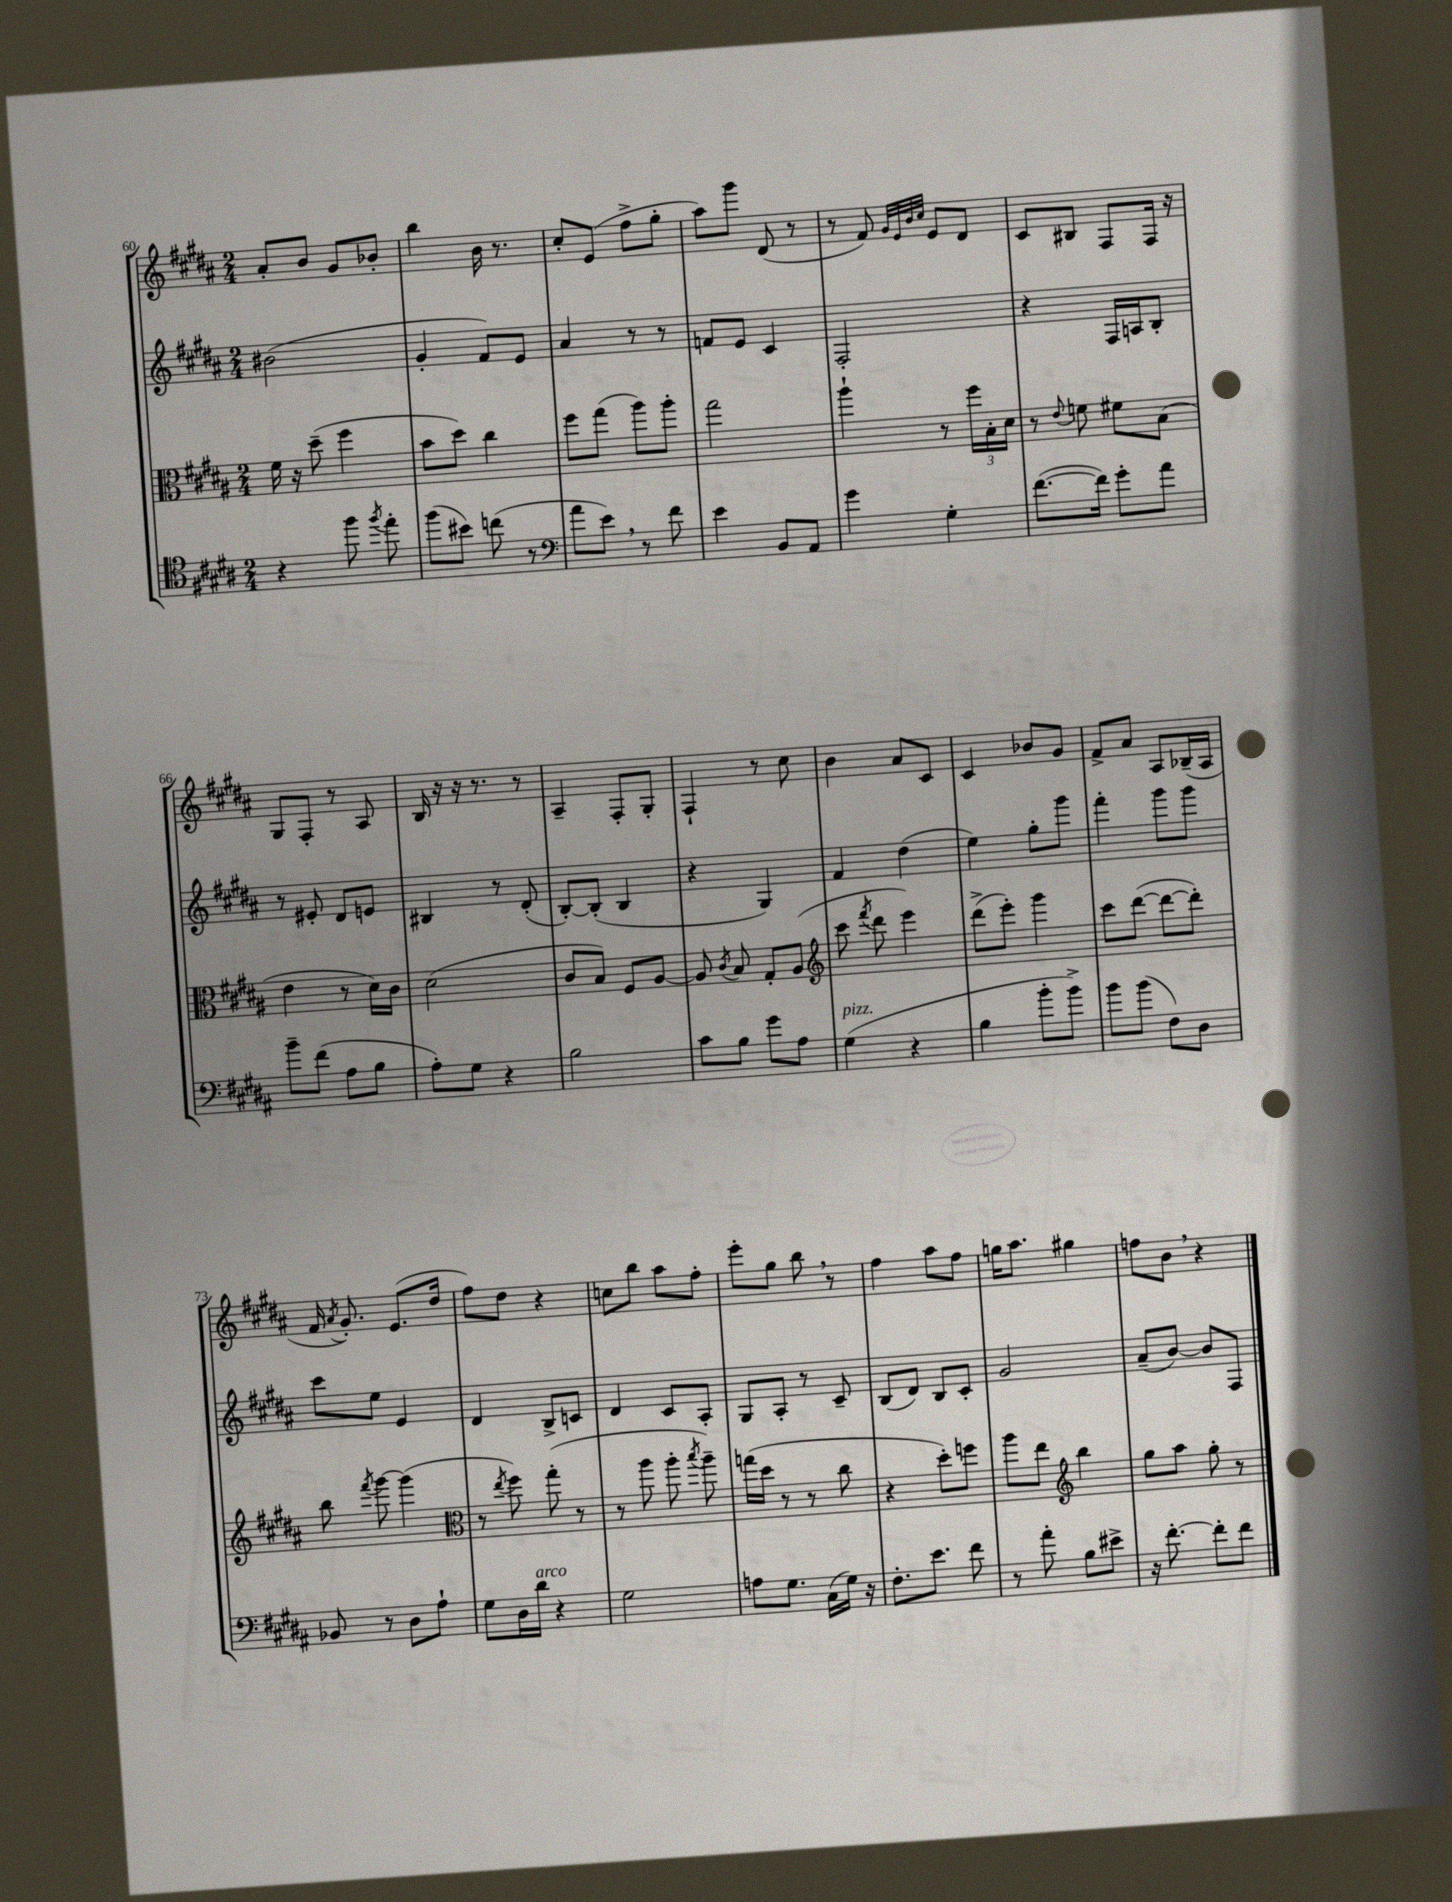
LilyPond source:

<<
\new StaffGroup <<
\new Staff = "s0" {
    \clef treble \key b \major \numericTimeSignature \time 2/4
    \autoBeamOff ais'8[-. b'8] gis'8[ bes'8]-. |
    b''4 b'16 r8. |
    cis''8[-. e'8]( fis''8[-> gis''8]-. |
    ais''8[) gis'''8] dis'8( r8 |
    r8 fis'8) \grace { gis'32[ e'32 b'32 cis''32] } e'8[ dis'8] |
    cis'8[ bis8] fis8[ fis16] r16 |
    gis8[ fis8]-. r8 ais8 |
    b16 r16 r16 r8. r8 |
    ais4-- fis8[-. gis8]-. |
    fis4-! r8 cis''8 |
    b'4 ais'8[ cis'8] |
    cis'4 bes'8[ gis'8] |
    fis'8[-> ais'8] ais8[ bes16--( ais16] |
    fis'16 \acciaccatura { ais'8 } gis'8.-.) e'8.[( dis''16] |
    fis''8[) dis''8] r4 |
    c''8[ b''8] ais''8[ fis''8]-. |
    e'''8[-. gis''8] b''8 \breathe r8 |
    fis''4 ais''8[ fis''8] |
    g''16[ ais''8.] gis''4 |
    f''8[ b'8] \breathe r4 \bar "|." |
}
\new Staff = "s1" {
    \clef treble \key b \major \numericTimeSignature \time 2/4
    \autoBeamOff bis'2( |
    gis'4-. fis'8[) e'8] |
    ais'4 r8 r8 |
    f'8[ e'8] cis'4 |
    fis2-. |
    r4 fis16[ a16 b8]-. |
    r8 eis'8-. dis'8[ e'8] |
    bis4 r8 dis'8-.( |
    b8[~-.) b8]-.( b4 |
    r4 gis4) |
    fis'4 dis''4( |
    e''4) gis''8[-. gis'''8] |
    fis'''4-. gis'''8[ gis'''8] |
    cis'''8[ e''8] e'4 |
    dis'4 b8[-> c'8] |
    dis'4 cis'8[ ais8]-. |
    gis8[ ais8]-. r8 cis'8-- |
    b8[( dis'8]) b8[ cis'8]-. |
    gis'2 |
    ais'8[--( b'8]~) b'8[ fis8] \bar "|." |
}
\new Staff = "s2" {
    \clef alto \key b \major \numericTimeSignature \time 2/4
    \autoBeamOff fis'16 r16 dis''8--( fis''4 |
    b'8[ dis''8]) cis''4 |
    fis''8[ gis''8]( ais''8[) ais''8]-. |
    gis''2 |
    ais''4-! r8 \tuplet 3/2 { fis''16[ b16-. dis'16] } |
    r8 \appoggiatura { e'8 } f'8 fis'8[ b8]( |
    e'4 r8 dis'16[) cis'16] |
    dis'2( |
    cis'8[ b8]) fis8[ ais8]~ |
    ais8 \acciaccatura { cis'8 } b8 gis8[-. ais8]( |
    \clef treble cis'''8 \acciaccatura { fis'''8 } dis'''8 e'''4) |
    dis'''8[->( e'''8]-.) gis'''4 |
    cis'''8[ dis'''8]~( dis'''8[~ dis'''8]-.) |
    b''8 \acciaccatura { fis'''8 } gis'''8~ gis'''4( |
    \clef alto r8 \acciaccatura { e''8 } fis''8) gis''8-.( r8 |
    r8 ais''8 ais''8-. \acciaccatura { b''8 } ais''8--) |
    g''16[( dis''16] r8 r8 cis''8 |
    r4 dis''8[-.) f''8] |
    ais''8[ e''8] \clef treble b''4 |
    gis''8[ ais''8] gis''8-. r8 \bar "|." |
}
\new Staff = "s3" {
    \clef tenor \key b \major \numericTimeSignature \time 2/4
    \autoBeamOff r4 fis''8 \acciaccatura { fis''8 } e''8-. |
    fis''8[( bis'8]) c''8( r8 |
    \clef bass ais'8[ e'8]) \breathe r8 fis'8 |
    e'4 b,8[ ais,8] |
    gis'4 gis4-. |
    fis'8.[~( fis'16]) gis'8[-. ais'8] |
    b'8[-- fis'8]( ais8[ b8] |
    ais8[-.) gis8] r4 |
    b2 |
    cis'8[ b8] gis'8[ ais8] |
    gis4^\markup { \italic "pizz." }( r4 |
    b4 b'8[-. b'8]->) |
    b'8[ b'8]( fis8[) dis8] |
    bes,8 r8 dis8[ ais8]-! |
    gis8[ dis16 dis'16]^\markup { \italic "arco" } r4 |
    gis2 |
    a8[ gis8.] cis16[( gis16]) r16 |
    fis8.[-. e'8.] fis'8 |
    r8 ais'8-. b8[ eis'8]-> |
    r16 fis'8.~-. fis'8[-. fis'8] \bar "|." |
}
>>
>>
\layout { \context { \Score currentBarNumber = #60 } }
